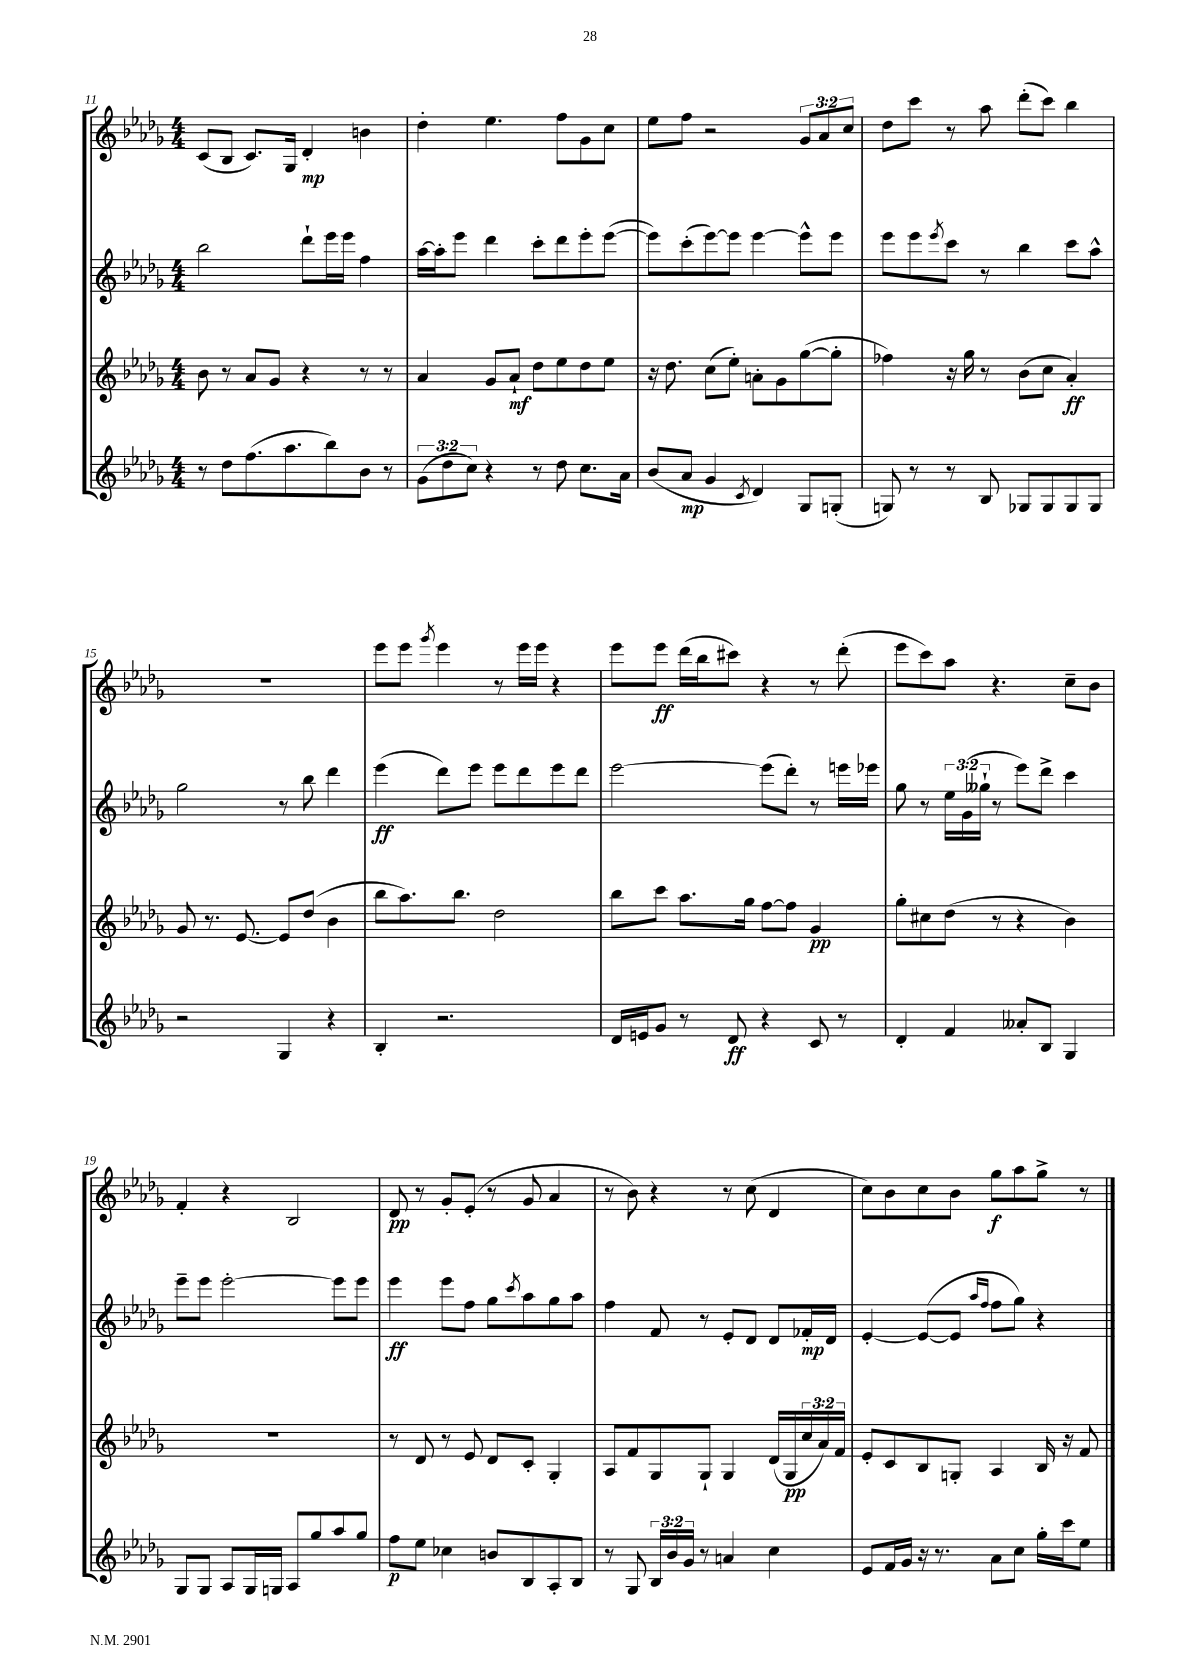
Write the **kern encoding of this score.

**kern	**kern	**kern	**kern
*staff4	*staff3	*staff2	*staff1
*clefG2	*clefG2	*clefG2	*clefG2
*k[b-e-a-d-g-]	*k[b-e-a-d-g-]	*k[b-e-a-d-g-]	*k[b-e-a-d-g-]
*M4/4	*M4/4	*M4/4	*M4/4
8r	8b-\	2bb-\	(8c/L
8dd-\L	8r	.	8B-/J
(8.ff\	8a-/L	.	8.c/L)
.	8g-/J	.	.
8.aa-\	.	.	16G-/Jk
.	4r	8ddd-`\L	4d-'/
8bb-\)	.	16eee-\L	.
.	.	16eee-\JJ	.
8b-\J	8r	4ff\	4b\
8r	8r	.	.
=	=	=	=
(12g-\L	4a-/	[16aa-\LL	4dd-'\
.	.	16aa-'\]J	.
12dd-\	.	.	.
.	.	8eee-\J	.
12cc\J)	.	.	.
4r	8g-/L	4ddd-\	4.ee-\
.	8a-`/J	.	.
8r	8dd-\L	8ccc'\L	.
8dd-\	8ee-\	8ddd-\	8ff\L
8.cc\L	8dd-\	8eee-'\	8g-\
.	8ee-\J	([8eee-\J	8cc\J
16a-\Jk	.	.	.
=	=	=	=
(8b-/L	16r	8eee-\]L)	8ee-\L
.	8.dd-\	.	.
8a-/J	.	(8ccc'\	8ff\J
4g-/	(8cc\L	[8eee-\)	2r
.	8ee-'\J)	8eee-\]J	.
8qc/	.	.	.
4d-/)	8a'\L	[4eee-\	.
.	8g-\	.	.
8G-/L	([8gg-\	8eee-^^\]L	12g-/L
.	.	.	12a-/
(8G'/J	8gg-'\]J	8eee-\J	.
.	.	.	12cc/J
=	=	=	=
8G/)	4ff-\)	8eee-\L	8dd-\L
8r	.	8eee-\	8ccc\J
.	.	8qeee-/	.
8r	16r	8ccc\J	8r
.	16gg-\	.	.
8B-/	8r	8r	8aa-\
8G-/L	(8b-\L	4bb-\	(8ddd-'\L
8G-/	8cc\J	.	8ccc\J)
8G-/	4a-'/)	8ccc\L	4bb-\
8G-/J	.	8aa-^^\J	.
=	=	=	=
2r	8g-/	2gg-\	1r
.	8.r	.	.
.	[8.e-/	.	.
4G-/	8e-/]L	8r	.
.	(8dd-/J	8bb-\	.
4r	4b-\	4ddd-\	.
=	=	=	=
4B-'/	8bb-\L	(4eee-\	8eee-\L
.	8.aa-\)	.	8eee-\J
.	.	.	8qggg-/
2.r	.	8ddd-\L)	4eee-\
.	8.bb-\J	.	.
.	.	8eee-\J	.
.	2dd-\	8eee-\L	8r
.	.	8ddd-\	16eee-\LL
.	.	.	16eee-\JJ
.	.	8eee-\	4r
.	.	8ddd-\J	.
=	=	=	=
16d-/LL	8bb-\L	[2eee-\	8eee-\L
16e/J	.	.	.
8g-/J	8ccc\J	.	8eee-\J
8r	8.aa-\L	.	(16ddd-\LL
.	.	.	16bb-\J
8d-/	.	.	8ccc#\J)
.	16gg-\Jk	.	.
4r	[8ff\L	(8eee-\]L	4r
.	8ff\]J	8ddd-'\J)	.
8c/	4g-/	8r	8r
8r	.	16eee\LL	(8ddd-'\
.	.	16eee-\JJ	.
=	=	=	=
4d-'/	8gg-'\L	8gg-\	8eee-\L
.	8cc#\	8r	8ccc\)
4f/	(8dd-\J	24ee-\LL	8aa-\J
.	.	(24g-\	.
.	.	24gg--`\JJ	.
.	8r	8r	4.r
8a--'/L	4r	8eee-\L)	.
8B-/J	.	8ddd-^\J	.
4G-/	4b-\)	4ccc\	8cc~\L
.	.	.	8b-\J
=	=	=	=
8G-/L	1r	8eee-~\L	4f'/
8G-/J	.	8eee-\J	.
8A-/L	.	[2eee-'\	4r
16G-/L	.	.	.
16G/JJ	.	.	.
8A-/L	.	.	2B-/
8gg-/	.	.	.
8aa-/	.	8eee-\]L	.
8gg-/J	.	8eee-\J	.
=	=	=	=
8ff\L	8r	4eee-\	8d-/
8ee-\J	8d-/	.	8r
4cc-\	8r	8eee-\L	8g-'/L
.	8e-/	8ff\J	(8e-'/J
8b/L	8d-/L	8gg-\L	8r
.	.	8qccc/	.
8B-/	8c'/J	8aa-\	8g-/
8A-'/	4G-'/	8gg-\	4a-/
8B-/J	.	8aa-\J	.
=	=	=	=
8r	8A-/L	4ff\	8r
8G-/	8f/	.	8b-\)
24B-/LL	8G-/	8f/	4r
24b-/	.	.	.
24g-/JJ	.	.	.
8r	8G-`/J	8r	.
4a/	4G-/	8e-'/L	8r
.	.	8d-/J	(8cc\
4cc\	(16d-/LL	8d-/L	4d-/
.	16G-/	.	.
.	24cc/	16f-'/L	.
.	24a-/)	.	.
.	.	16d-/JJ	.
.	24f/JJ	.	.
=	=	=	=
8e-/L	8e-'/L	[4e-'/	8cc\L)
16f/L	8c/	.	8b-\
16g-/JJ	.	.	.
16r	8B-/	(8e-/_L	8cc\
8.r	.	.	.
.	8G'/J	8e-/]J	8b-\J
.	.	16qqaa-/LL	.
.	.	16qqff/JJ	.
8a-\L	4A-/	8ff\L	8gg-\L
8cc\J	.	8gg-\J)	8aa-\
16gg-'\LL	16B-/	4r	8gg-^\J
16ccc\J	16r	.	.
8ee-\J	8f/	.	8r
==	==	==	==
*-	*-	*-	*-
